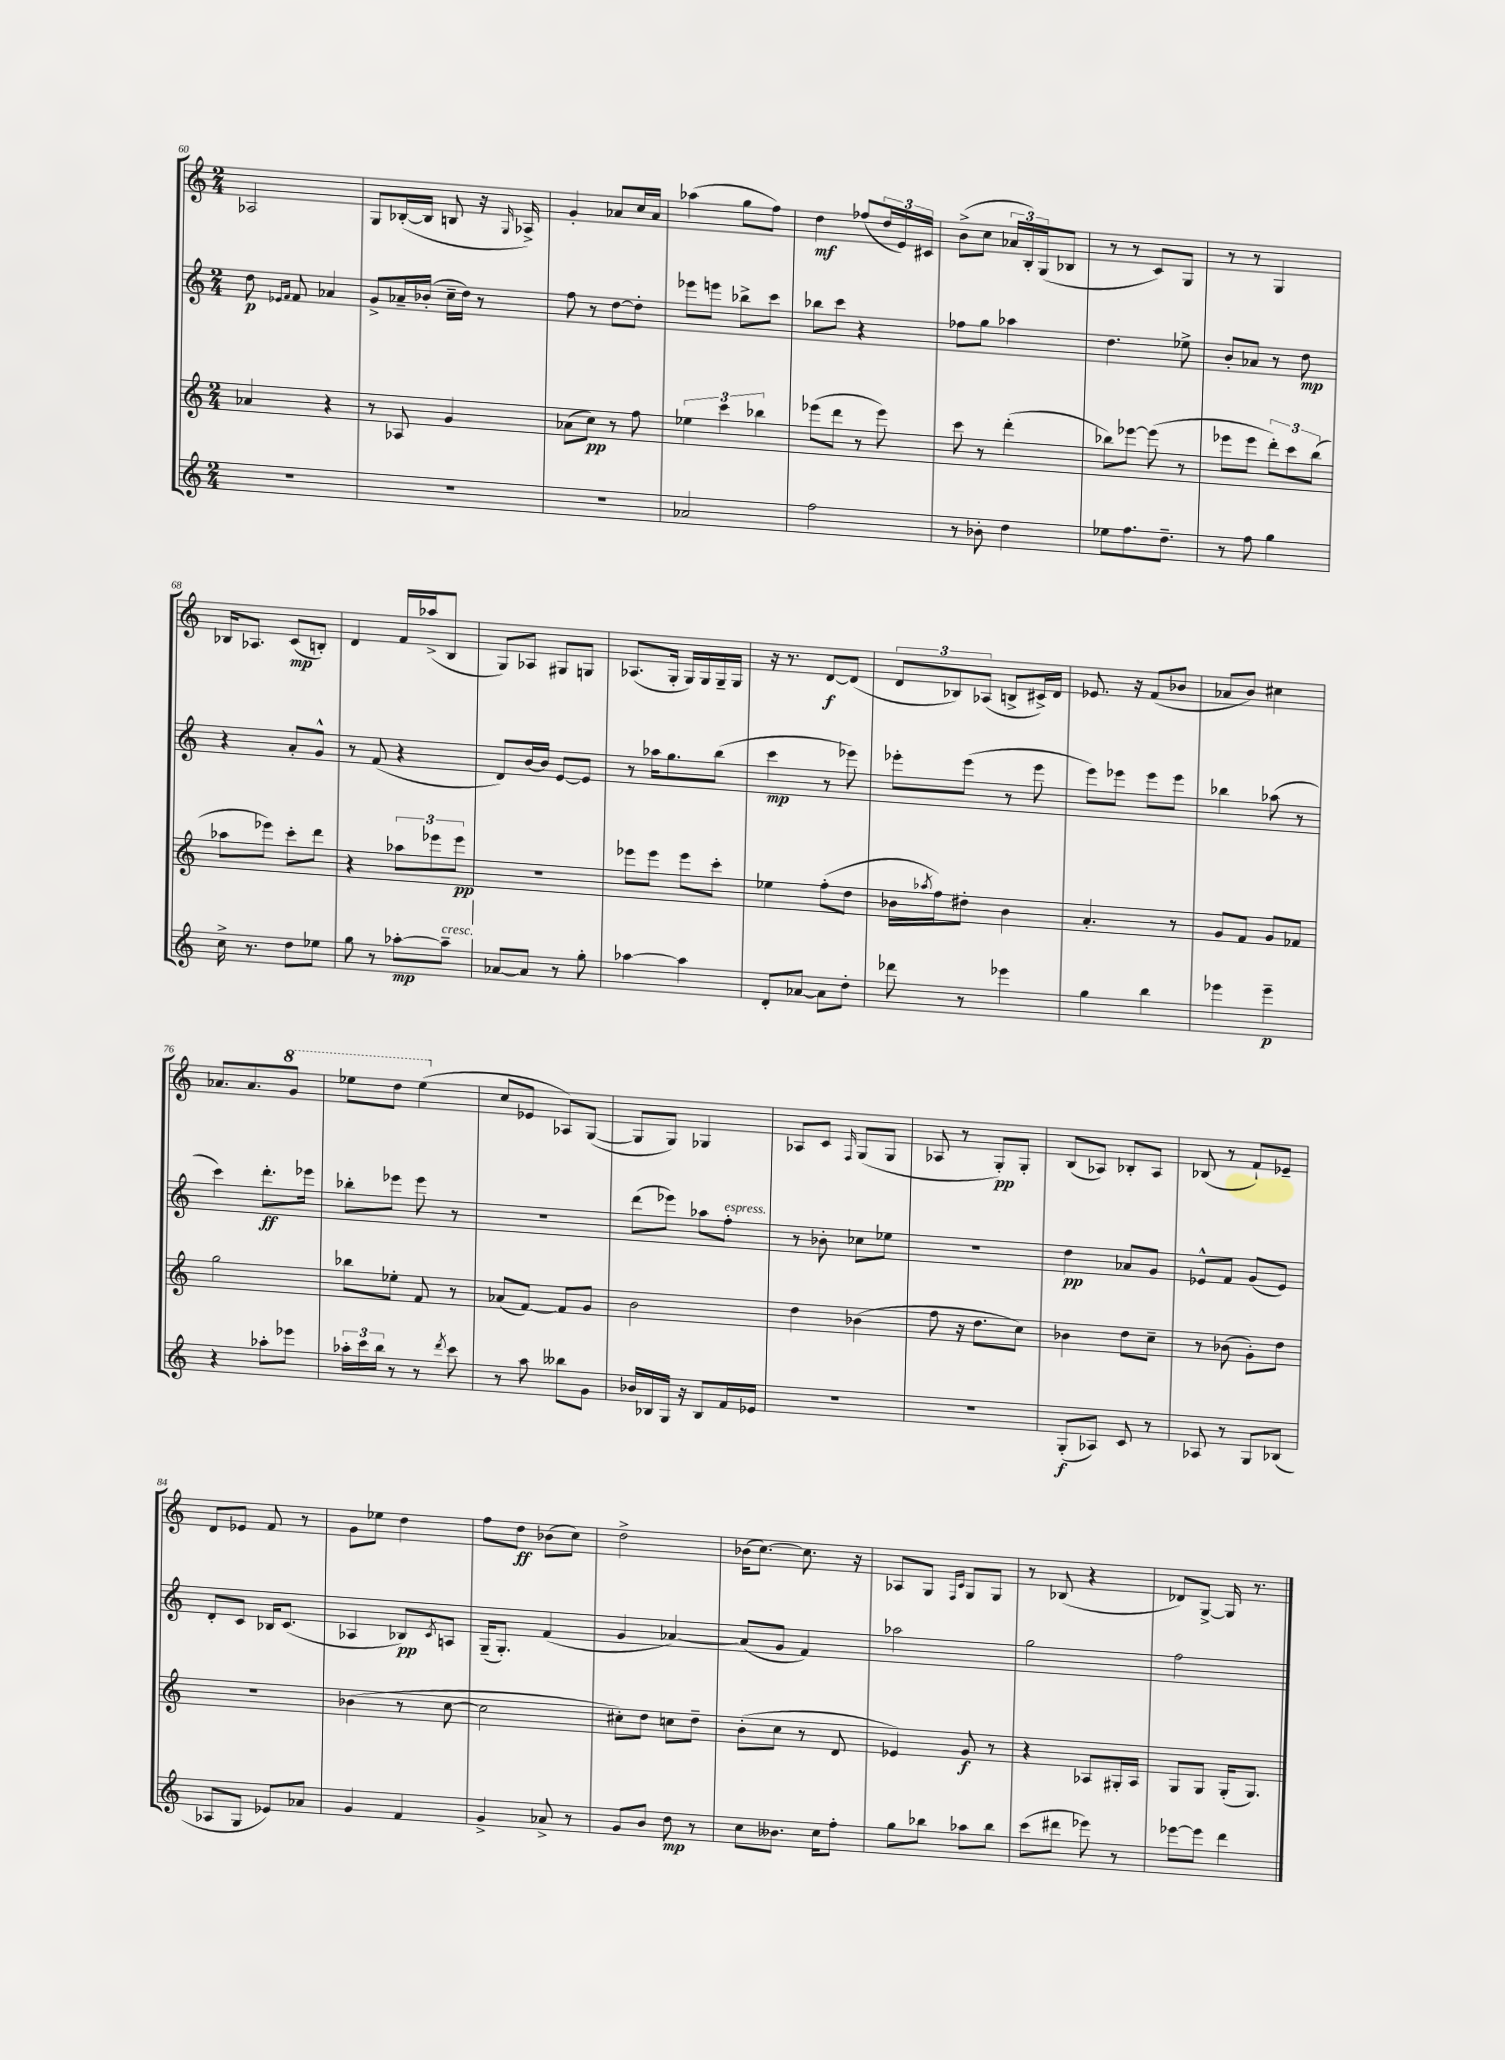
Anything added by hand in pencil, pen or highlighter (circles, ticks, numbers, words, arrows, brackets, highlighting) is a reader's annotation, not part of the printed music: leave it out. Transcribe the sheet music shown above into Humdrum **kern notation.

**kern	**dynam	**kern	**dynam	**kern	**dynam	**kern	**dynam
*part4	*part4	*part3	*part3	*part2	*part2	*part1	*part1
*staff4	*staff4	*staff3	*staff3	*staff2	*staff2	*staff1	*staff1
*clefG2	*	*clefG2	*	*clefG2	*	*clefG2	*
*k[]	*	*k[]	*	*k[]	*	*k[]	*
*M2/4	*	*M2/4	*	*M2/4	*	*M2/4	*
=60	=60	=60	=60	=60	=60	=60	=60
2r	.	4a-X/	.	8dd\	p	2A-X/	.
.	.	.	.	16qqe-X/LL	.	.	.
.	.	.	.	16qqf/JJ	.	.	.
.	.	.	.	8f/	.	.	.
.	.	4r	.	4a-X/	.	.	.
=61	=61	=61	=61	=61	=61	=61	=61
2r	.	8r	.	8g^/L	.	8G/L	.
.	.	8A-X/	.	16a-X~/L	.	([16B-X'/L	.
.	.	.	.	(16b-X'/JJ	.	16B-/JJ]	.
.	.	4g/	.	16cc~\LL	.	8Bn/	.
.	.	.	.	16dd\JJ)	.	.	.
.	.	.	.	8r	.	16r	.
.	.	.	.	.	.	16qqG/	.
.	.	.	.	.	.	16A-X^/)	.
=62	=62	=62	=62	=62	=62	=62	=62
2r	.	(8a-X\L	.	8ff\	.	4g'/	.
.	.	8cc\J)	pp	8r	.	.	.
.	.	8r	.	[8dd\L	.	8a-X/L	.
.	.	8ff\	.	8dd'\J]	.	16cc/L	.
.	.	.	.	.	.	16a-/JJ	.
=63	=63	=63	=63	=63	=63	=63	=63
2a-X/	.	6ee-X\	.	8eee-X\L	.	(4aa-X\	.
.	.	.	.	8eeen\J	.	.	.
.	.	6ccc\	.	.	.	.	.
.	.	.	.	8bb-X^\L	.	8gg\L	.
.	.	6bb-X\	.	.	.	.	.
.	.	.	.	8ccc\J	.	8ff\J)	.
=64	=64	=64	=64	=64	=64	=64	=64
2ff\	.	(8eee-X\L	.	8bb-X\L	.	4dd\	mf
.	.	8ddd\J	.	8ccc\J	.	.	.
.	.	8r	.	4r	.	(8ff-X/L	.
.	.	8eee-\)	.	.	.	24dd/L	.
.	.	.	.	.	.	24e/)	.
.	.	.	.	.	.	24c#X/JJ	.
=65	=65	=65	=65	=65	=65	=65	=65
8r	.	8ccc\	.	8ff-X\L	.	(8b^\L	.
8b-X'\	.	8r	.	8gg\J	.	8cc\J	.
4dd\	.	(4ddd'\	.	4aa-X\	.	24a-X/LL	.
.	.	.	.	.	.	24B'/)	.
.	.	.	.	.	.	(24G/J	.
.	.	.	.	.	.	8B-X/J	.
=66	=66	=66	=66	=66	=66	=66	=66
8ee-X\L	.	8bb-X\L)	.	4.dd\	.	8r	.
8.ff\	.	[8eee-X\J	.	.	.	8r	.
.	.	(8eee-\]	.	.	.	8c/L)	.
8.dd~\J	.	.	.	.	.	.	.
.	.	8r	.	8ee-X^\	.	8G/J	.
=67	=67	=67	=67	=67	=67	=67	=67
8r	.	8eee-X\L	.	8b'/L	.	8r	.
8ff\	.	8eee-\J	.	8a-X/J	.	8r	.
4gg\	.	12ddd'\L)	.	8r	.	4G/	.
.	.	12ccc\	.	.	.	.	.
.	.	.	.	8dd\	mp	.	.
.	.	(12bb\J	.	.	.	.	.
!!LO:LB:g=z
=68	=68	=68	=68	=68	=68	=68	=68
16cc^\	.	8aa-X\L	.	4r	.	16B-X/KL	.
8.r	.	.	.	.	.	8.A-X/J	.
.	.	8eee-X\J)	.	.	.	.	.
8dd\L	.	8ccc'\L	.	8a'/L	.	(8c/L	mp
8ee-X\J	.	8ddd\J	.	8g^^/J	.	8Bn'/J)	.
=69	=69	=69	=69	=69	=69	=69	=69
8gg\	.	4r	.	8r	.	4d/	.
8r	.	.	.	(8f/	.	.	.
[8aa-X'\L	mp	12aa-X\L	.	4r	.	16f/LL	.
.	.	.	.	.	.	(16aa-X^/J	.
.	.	12eee-X\	.	.	.	.	.
!LO:TX:a:i:t=cresc.	!	!	!	!	!	!	!
8aa-~\J]	.	.	.	.	.	8B/J	.
.	.	12eee-\J	pp	.	.	.	.
=70	=70	=70	=70	=70	=70	=70	=70
[8a-X/L	.	2r	.	8d/L)	.	8G/L)	.
8a-/J]	.	.	.	[16b/L	.	8A-X/J	.
.	.	.	.	16b/JJ]	.	.	.
8r	.	.	.	[8e/L	.	8G#X/L	.
8gg'\	.	.	.	8e/J]	.	8Gn/J	.
=71	=71	=71	=71	=71	=71	=71	=71
[4aa-X\	.	8eee-X\L	.	8r	.	(8.A-X/L	.
.	.	8eee-\J	.	16aa-X\KL	.	.	.
.	.	.	.	8.gg\	.	16G'/Jk	.
4aa-\]	.	8eee-\L	.	.	.	16G/LL)	.
.	.	.	.	.	.	16G/	.
.	.	8ccc'\J	.	(8bb\J	.	16G~/	.
.	.	.	.	.	.	16G/JJ	.
=72	=72	=72	=72	=72	=72	=72	=72
8d'/L	.	4ee-X\	.	4ccc\	mp	16r	.
.	.	.	.	.	.	8.r	.
[8a-X/J	.	.	.	.	.	.	.
8a-\L]	.	(8ff'\L	.	8r	.	[8d/L	f
8dd'\J	.	8dd\J	.	8eee-X\)	.	(8d/J]	.
=73	=73	=73	=73	=73	=73	=73	=73
8ddd-X\	.	16b-X\LL	.	8eee-X'\L	.	12d/L	.
.	.	8qaa-X/	.	.	.	.	.
.	.	16ff\J)	.	.	.	.	.
.	.	.	.	.	.	12B-X/)	.
8r	.	8dd#X'\J	.	(8eee-\J	.	.	.
.	.	.	.	.	.	(12A-X/J	.
4eee-X\	.	4b-\	.	8r	.	8Bn^/L	.
.	.	.	.	8eee-\	.	16c#X^/L)	.
.	.	.	.	.	.	16d/JJ	.
=74	=74	=74	=74	=74	=74	=74	=74
4gg\	.	4.a'/	.	8eee\L)	.	8.e-X/	.
.	.	.	.	8eee-X\J	.	.	.
.	.	.	.	.	.	16r	.
4bb\	.	.	.	8eee-\L	.	(8f/L	.
.	.	8r	.	8eee-\J	.	8b-X/J	.
=75	=75	=75	=75	=75	=75	=75	=75
4eee-X\	.	8g/L	.	4bb-X\	.	8a-X/L	.
.	.	8f/J	.	.	.	8b/J)	.
4eee-~\	p	8g/L	.	(8aa-X\	.	4cc#X\	.
.	.	8f-X/J	.	8r	.	.	.
!!LO:LB:g=z
=76	=76	=76	=76	=76	=76	=76	=76
4r	.	2gg\	.	4ccc\)	.	8.a-X/L	.
.	.	.	.	.	.	8.a-/	.
8aa-X'\L	.	.	.	8.ddd'\L	ff	.	.
*	*	*	*	*	*	*8va	*
8eee-X\J	.	.	.	.	.	8gg/J	.
.	.	.	.	16eee-X\Jk	.	.	.
=77	=77	=77	=77	=77	=77	=77	=77
24aa-X'\LL	.	8bb-X\L	.	8bb-X'\L	.	8eee-X\L	.
24ccc\	.	.	.	.	.	.	.
24bb\JJ	.	.	.	.	.	.	.
8r	.	8ee-X'\J	.	8eee-X\J	.	8ddd\J	.
8r	.	8f/	.	8eee-\	.	(4eee-\	.
8qddd/	.	.	.	.	.	.	.
8ccc\	.	8r	.	8r	.	.	.
=78	=78	=78	=78	=78	=78	=78	=78
*	*	*	*	*	*	*X8va	*
8r	.	(8a-X/L	.	2r	.	8cc/L	.
8aa\	.	[8f/J)	.	.	.	8e-X/J	.
8bb--X\L	.	8f/L]	.	.	.	8A-X/L)	.
8g\J	.	8g/J	.	.	.	([8G/J	.
=79	=79	=79	=79	=79	=79	=79	=79
16b-X/LL	.	2b\	.	(8ddd\L	.	8G/L]	.
16B-X/	.	.	.	.	.	.	.
16G/JJ	.	.	.	8eee-X\J)	.	8G/J)	.
16r	.	.	.	.	.	.	.
8B-/L	.	.	.	8aa-X\L	.	4G-X/	.
!	!	!	!	!LO:TX:a:i:t=espress.	!	!	!
16f/L	.	.	.	8ff'\J	.	.	.
16e-X/JJ	.	.	.	.	.	.	.
=80	=80	=80	=80	=80	=80	=80	=80
2r	.	4dd\	.	8r	.	8A-X/L	.
.	.	.	.	8b-X'\	.	8c/J	.
.	.	.	.	.	.	16qqF/	.
.	.	(4b-X\	.	8cc-X\L	.	(8G/L	.
.	.	.	.	8ee-X\J	.	8G/J	.
=81	=81	=81	=81	=81	=81	=81	=81
2r	.	8ff\	.	2r	.	8A-X/	.
.	.	16r	.	.	.	8r	.
.	.	8.dd\L	.	.	.	.	.
.	.	.	.	.	.	8G'/L)	pp
.	.	8cc\J)	.	.	.	8G'/J	.
=82	=82	=82	=82	=82	=82	=82	=82
(8G'/L	f	4b-X\	.	4dd\	pp	(8B/L	.
8A-X/J)	.	.	.	.	.	8A-X/J)	.
8c/	.	8dd\L	.	8a-X/L	.	8B-X'/L	.
8r	.	8cc~\J	.	8g/J	.	8A-/J	.
=83	=83	=83	=83	=83	=83	=83	=83
8A-X/	.	8r	.	8e-X^^/L	.	(8B-X/	.
8r	.	(8b-X\	.	8f/J	.	8r	.
8G/L	.	8g'\L)	.	(8g/L	.	8f`/L)	.
(8B-X/J	.	8dd\J	.	8e-/J)	.	8e-X~/J	.
!!LO:LB:g=z
=84	=84	=84	=84	=84	=84	=84	=84
8A-X/L	.	2r	.	8d'/L	.	8d/L	.
8G/J	.	.	.	8c/J	.	8e-X/J	.
8e-X/L)	.	.	.	16B-X/KL	.	8f/	.
.	.	.	.	(8.c/J	.	.	.
8a-X/J	.	.	.	.	.	8r	.
=85	=85	=85	=85	=85	=85	=85	=85
4g/	.	(4b-X\	.	4A-X/	.	8g\L	.
.	.	.	.	.	.	8ee-X\J	.
4f/	.	8r	.	8B-X/L)	pp	4dd\	.
.	.	.	.	8qc/	.	.	.
.	.	[8cc\	.	8An/J	.	.	.
=86	=86	=86	=86	=86	=86	=86	=86
4g^/	.	2cc\]	.	(16G~/KL	.	8ff\L	.
.	.	.	.	8.G'/J)	.	.	.
.	.	.	.	.	.	8dd\J	ff
8a-X^/	.	.	.	(4f/	.	(8b-X\L	.
8r	.	.	.	.	.	8cc\J)	.
=87	=87	=87	=87	=87	=87	=87	=87
8g/L	.	8cc#X'\L)	.	4g/	.	2dd^\	.
8b/J	.	8dd\J	.	.	.	.	.
8dd\	mp	8ccn\L	.	[4a-X/)	.	.	.
8r	.	8dd~\J	.	.	.	.	.
=88	=88	=88	=88	=88	=88	=88	=88
8cc\L	.	(8b'\L	.	(8a-/L]	.	(16b-X\KL	.
.	.	.	.	.	.	[8.cc\J)	.
8.b--X\J	.	8cc\J	.	8g/J	.	.	.
.	.	8r	.	4f/)	.	8.cc\]	.
16cc\KL	.	.	.	.	.	.	.
8ff'\J	.	8d/	.	.	.	.	.
.	.	.	.	.	.	16r	.
=89	=89	=89	=89	=89	=89	=89	=89
8gg\L	.	4e-X/)	.	2aa-X\	.	8A-X/L	.
8bb-X\J	.	.	.	.	.	8G/J	.
.	.	.	.	.	.	16qqF/LL	.
.	.	.	.	.	.	16qqc/JJ	.
8aa-X\L	.	8g/	f	.	.	8G/L	.
8bb-\J	.	8r	.	.	.	8G/J	.
=90	=90	=90	=90	=90	=90	=90	=90
(8ccc\L	.	4r	.	2gg\	.	8r	.
8ddd#X\J	.	.	.	.	.	(8B-X/	.
8eee-X\)	.	8A-X/L	.	.	.	4r	.
8r	.	16G#X'/L	.	.	.	.	.
.	.	16A-/JJ	.	.	.	.	.
=91	=91	=91	=91	=91	=91	=91	=91
[8eee-X\L	.	8G/L	.	2ff\	.	8d-X/L)	.
8eee-\J]	.	8G/J	.	.	.	[8G^/J	.
4ddd\	.	(16G'/KL	.	.	.	16G/]	.
.	.	8.G/J)	.	.	.	8.r	.
==	==	==	==	==	==	==	==
*-	*-	*-	*-	*-	*-	*-	*-
